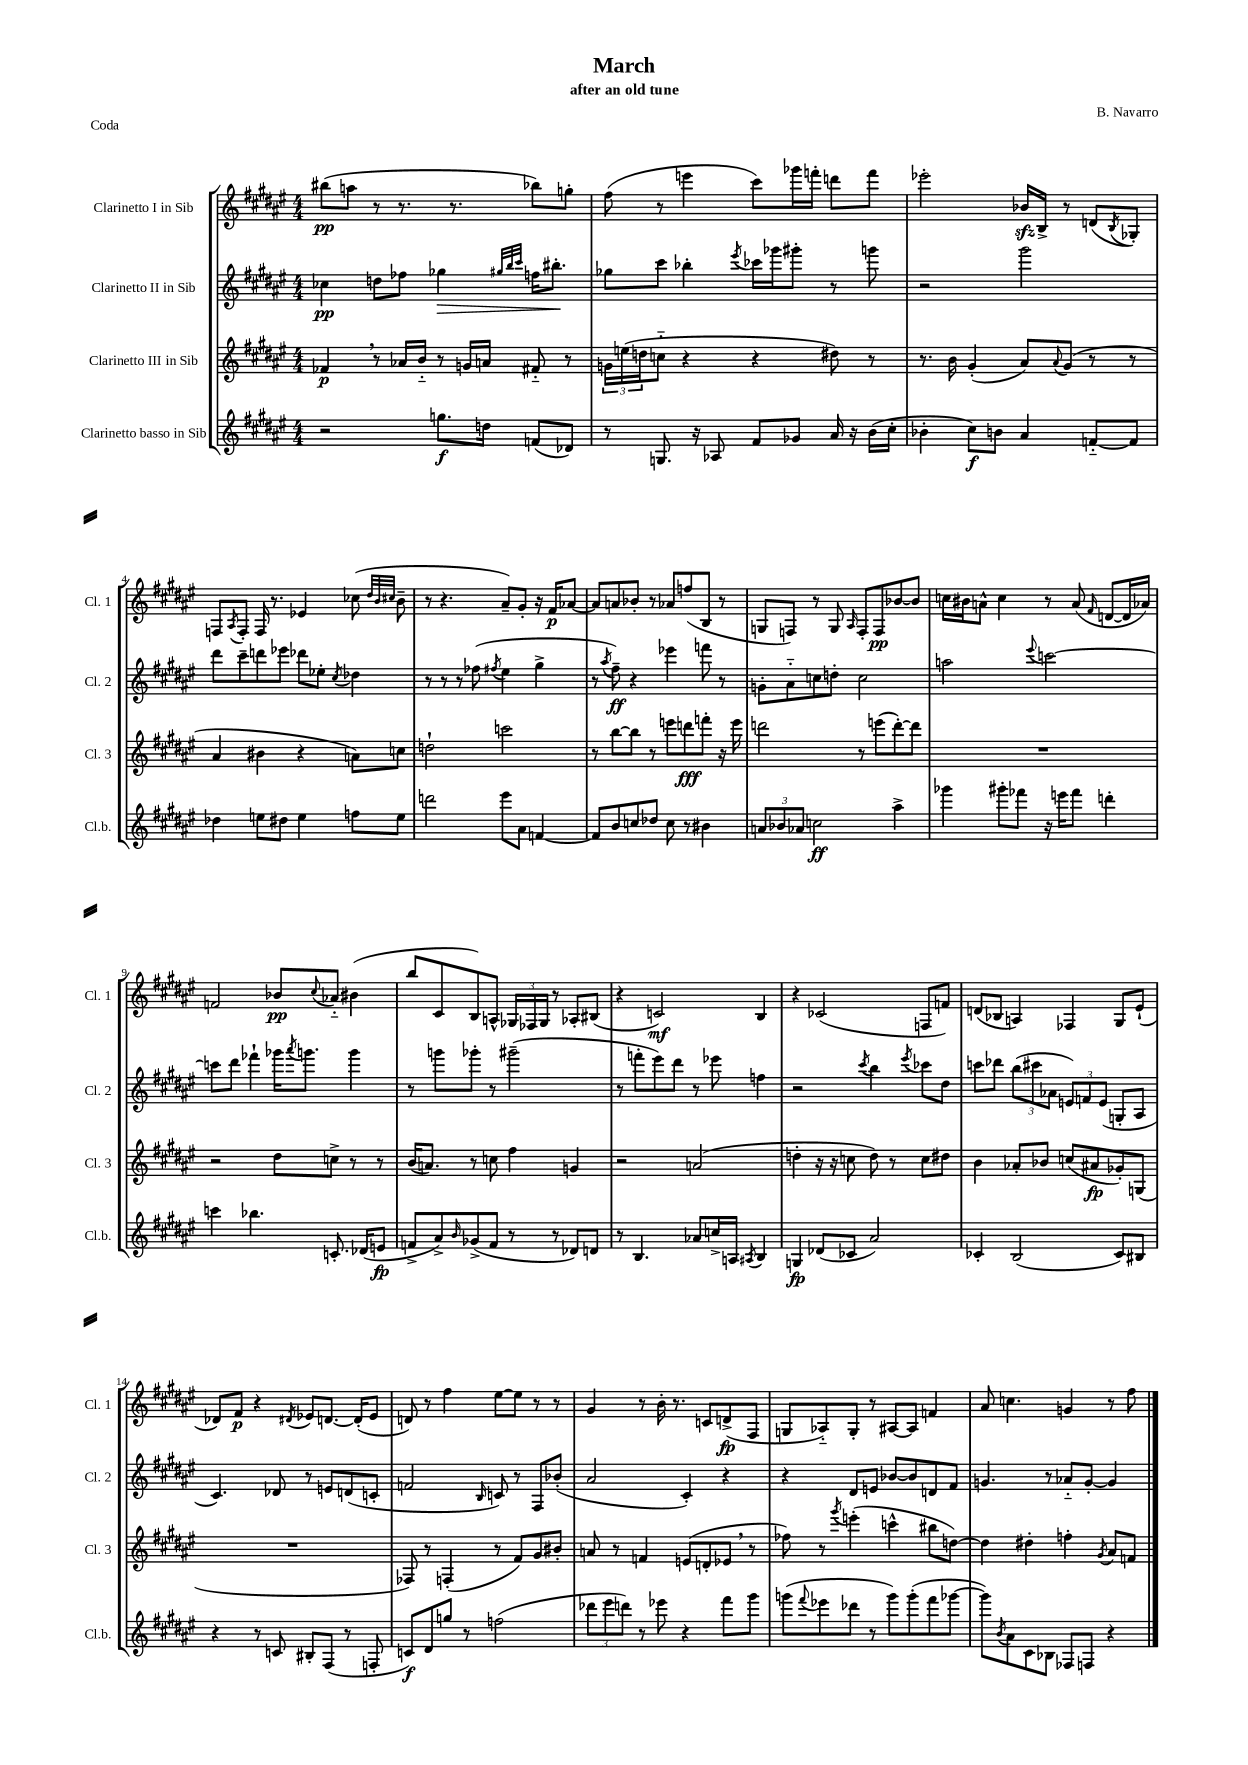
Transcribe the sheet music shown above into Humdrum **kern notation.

**kern	**kern	**kern	**kern
*staff4	*staff3	*staff2	*staff1
*clefG2	*clefG2	*clefG2	*clefG2
*k[f#c#g#d#a#e#]	*k[f#c#g#d#a#e#]	*k[f#c#g#d#a#e#]	*k[f#c#g#d#a#e#]
*M4/4	*M4/4	*M4/4	*M4/4
2r	4f-	4cc-	(8bb#
.	.	.	8aa
.	8r	8dd	8r
.	16a-	8ff-	8.r
.	16b'~	.	.
8.gg	8r	4gg-	.
.	.	.	8.r
.	16g	.	.
16dd	16a	.	.
.	.	32qqgg#	.
.	.	32qqbb	.
.	.	32qqccc#	.
(8f	8f#'~	16ff	8bb-)
.	.	8.bb#'	.
8d-)	8r	.	8gg'
=	=	=	=
8r	24g	8gg-	(8ff#
.	(24ee	.	.
.	24dd	.	.
8.G	8cc'~	8ccc#	8r
.	4r	4bb-'	4eee
16r	.	.	.
8A-	.	.	.
.	.	8qeee#	.
8f#	4r	16ccc-	8ccc#)
.	.	16ggg-	.
8g-	.	8ggg#'	16ggg-
.	.	.	16fff'
16a#	8dd#)	8r	8ddd
16r	.	.	.
(16b	8r	8ggg	8fff
16cc#'	.	.	.
=	=	=	=
4b-'	8.r	2r	2eee-'
.	16b	.	.
8cc#)	(4g#'	.	.
8b	.	.	.
4a#	8a#)	2ggg#	16b-
.	.	.	16B^
.	8qqa#	.	.
.	(8g#	.	8r
[8f'~	8r	.	(8d
.	.	.	8qB
8f]	8r	.	8G-')
=	=	=	=
4dd-	4a#	8ddd#	8F
.	.	.	8qA#
.	.	8ccc#~	8F'
8ee	4b#	8ddd	16F
.	.	.	8.r
8dd#	.	8eee-	.
4ee	4r	8ddd-	4e-
.	.	8ee-'	.
.	.	8qcc#	.
8ff	8a)	4dd-	(8cc-
.	.	.	32qqdd#
.	.	.	32qqb
.	.	.	32qqcc#
8ee	8cc	.	8b~
=	=	=	=
2ddd	2dd`	8r	8r
.	.	8r	4.r
.	.	8r	.
.	.	(8ff-	.
.	.	8qff#	.
8eee#	2ccc	4ee#	8a#~)
8a#	.	.	8g#'
[4f	.	4gg#^	16r
.	.	.	16f#
.	.	.	[8a-
=	=	=	=
8f]	8r	8r	8a-]
.	.	8qaa#	.
8b	[8bb	8ff#~)	8a
8cc	8bb]	4r	8b-'
8dd-	8r	.	8r
8cc	8eee	4eee-	8a-
8r	8ddd	.	(8ff
4b#	8fff'	8fff	8B
.	16r	8r	8r
.	16eee	.	.
=	=	=	=
12a	2ddd	8g'	8G
12b-	.	.	.
.	.	8a#'~	8F)
12a-	.	.	.
2cc	.	8cc	8r
.	.	8dd'	8G
.	.	.	16qqA#
.	8r	2cc	8F'
.	(8eee	.	8F
4aa#^	[8ddd')	.	[8b-
.	8ddd]	.	8b-]
=	=	=	=
4ggg-	1r	2aa	16cc
.	.	.	16b#
.	.	.	8a^^
8ggg#'	.	.	4cc
8fff-	.	.	.
.	.	8qqeee#	.
16r	.	[2ccc	8r
16eee	.	.	.
8fff-	.	.	(8a
.	.	.	16qqf#
4ddd'	.	.	[8d
.	.	.	16d]
.	.	.	16a-)
=	=	=	=
4ccc	2r	8ccc]	2f
.	.	8ddd#	.
4.bb-	.	4fff-`	.
.	8dd#	16ggg-	8b-
.	.	8qaaa#	.
.	.	8.ggg	.
.	.	.	8qqcc#
8.c'	8cc^	.	8a-'~
.	8r	4ggg	(4b#
(16d-	.	.	.
8e	8r	.	.
=	=	=	=
8f^	(16b	8r	8bb
.	8.a)	.	.
8a#^)	.	8ggg	8c#
16qqb	.	.	.
(8g-^	8r	8ggg-'	8B)
8f	8cc	8r	8A^^
8r	4ff#	(2ggg#~	24G-
.	.	.	24F-
.	.	.	24G-
8r	.	.	8r
8d-)	4g	.	8A-'
8d	.	.	(8B#
=	=	=	=
8r	2r	8r	4r
4.B	.	8fff'	.
.	.	8eee#)	2c)
.	.	8ddd#	.
8a-	(2a	8r	.
16cc^	.	8eee-	.
16A	.	.	.
8qA#	.	.	.
4B	.	4ff	4B
=	=	=	=
4G	4dd'	2r	4r
(8d-	16r	.	(2c-
.	16r	.	.
8c-	8cc	.	.
.	.	8qccc#	.
2a#)	8dd)	4bb	.
.	8r	.	.
.	.	8qeee#	.
.	8cc	8ccc-	8F
.	8dd#	8dd#	8f)
=	=	=	=
4c-'	4b	8ccc	(8d
.	.	8ddd-	8B-
(2B	8a-'	(12bb	4A)
.	.	12ccc#	.
.	8b-	.	.
.	.	12a-	.
.	(8cc	12e)	4F-
.	.	12f	.
.	8a#	.	.
.	.	(12e	.
8c-)	8g-')	8G'	8G#
8B#	(8G	8A#	(8e#`
=	=	=	=
4r	1r	4.c#)	8d-)
.	.	.	8f#
8r	.	.	4r
8c	.	8d-	.
.	.	.	8qd#
8B#'	.	8r	8e-
(8F#	.	8e	[8.d
8r	.	(8d	.
.	.	.	(16d']
8F'	.	8c'	8e-
=	=	=	=
8c)	8F-)	2f	8d)
8d#	8r	.	8r
8gg	(4F'	.	4ff#
8r	.	.	.
.	.	16qqB	.
(2ff	8r	8c)	[8ee#
.	8f#)	8r	8ee#]
.	8g#	8F#	8r
.	8b#'	(8b-'	8r
=	=	=	=
12ddd-	8a	2a#	4g#
12eee#	.	.	.
.	8r	.	.
12ddd)	.	.	.
8r	4f	.	8r
8eee-	.	.	16b'
.	.	.	8.r
4r	(8e	4c#')	.
.	8d'	.	8c
8fff#	8e-	4r	(8d^
8ggg#	8r	.	8F#
=	=	=	=
(8ggg	8ff-)	4r	8G
8qqfff#	.	.	.
8eee-	8r	.	8A-'~)
.	8qggg#	.	.
8ddd-	(4eee'	8d#	8G'
8r	.	8e	8r
8ggg)	4ccc^^	[8b-	[8A#
(8ggg'	.	8b-]	8A#]
8fff#	8bb#	8d	4f
[8ggg-	[8dd)	8f#	.
=	=	=	=
8ggg-])	4dd]	4.g	8a#
8qb	.	.	.
8a#	.	.	4.cc
8c#	4dd#'	.	.
8B-	.	8r	.
8F-	4ff'	8a-'~	4g
8F	.	[8g'	.
.	8qg#	.	.
4r	8a#	4g]	8r
.	8f	.	8ff#
==	==	==	==
*-	*-	*-	*-
